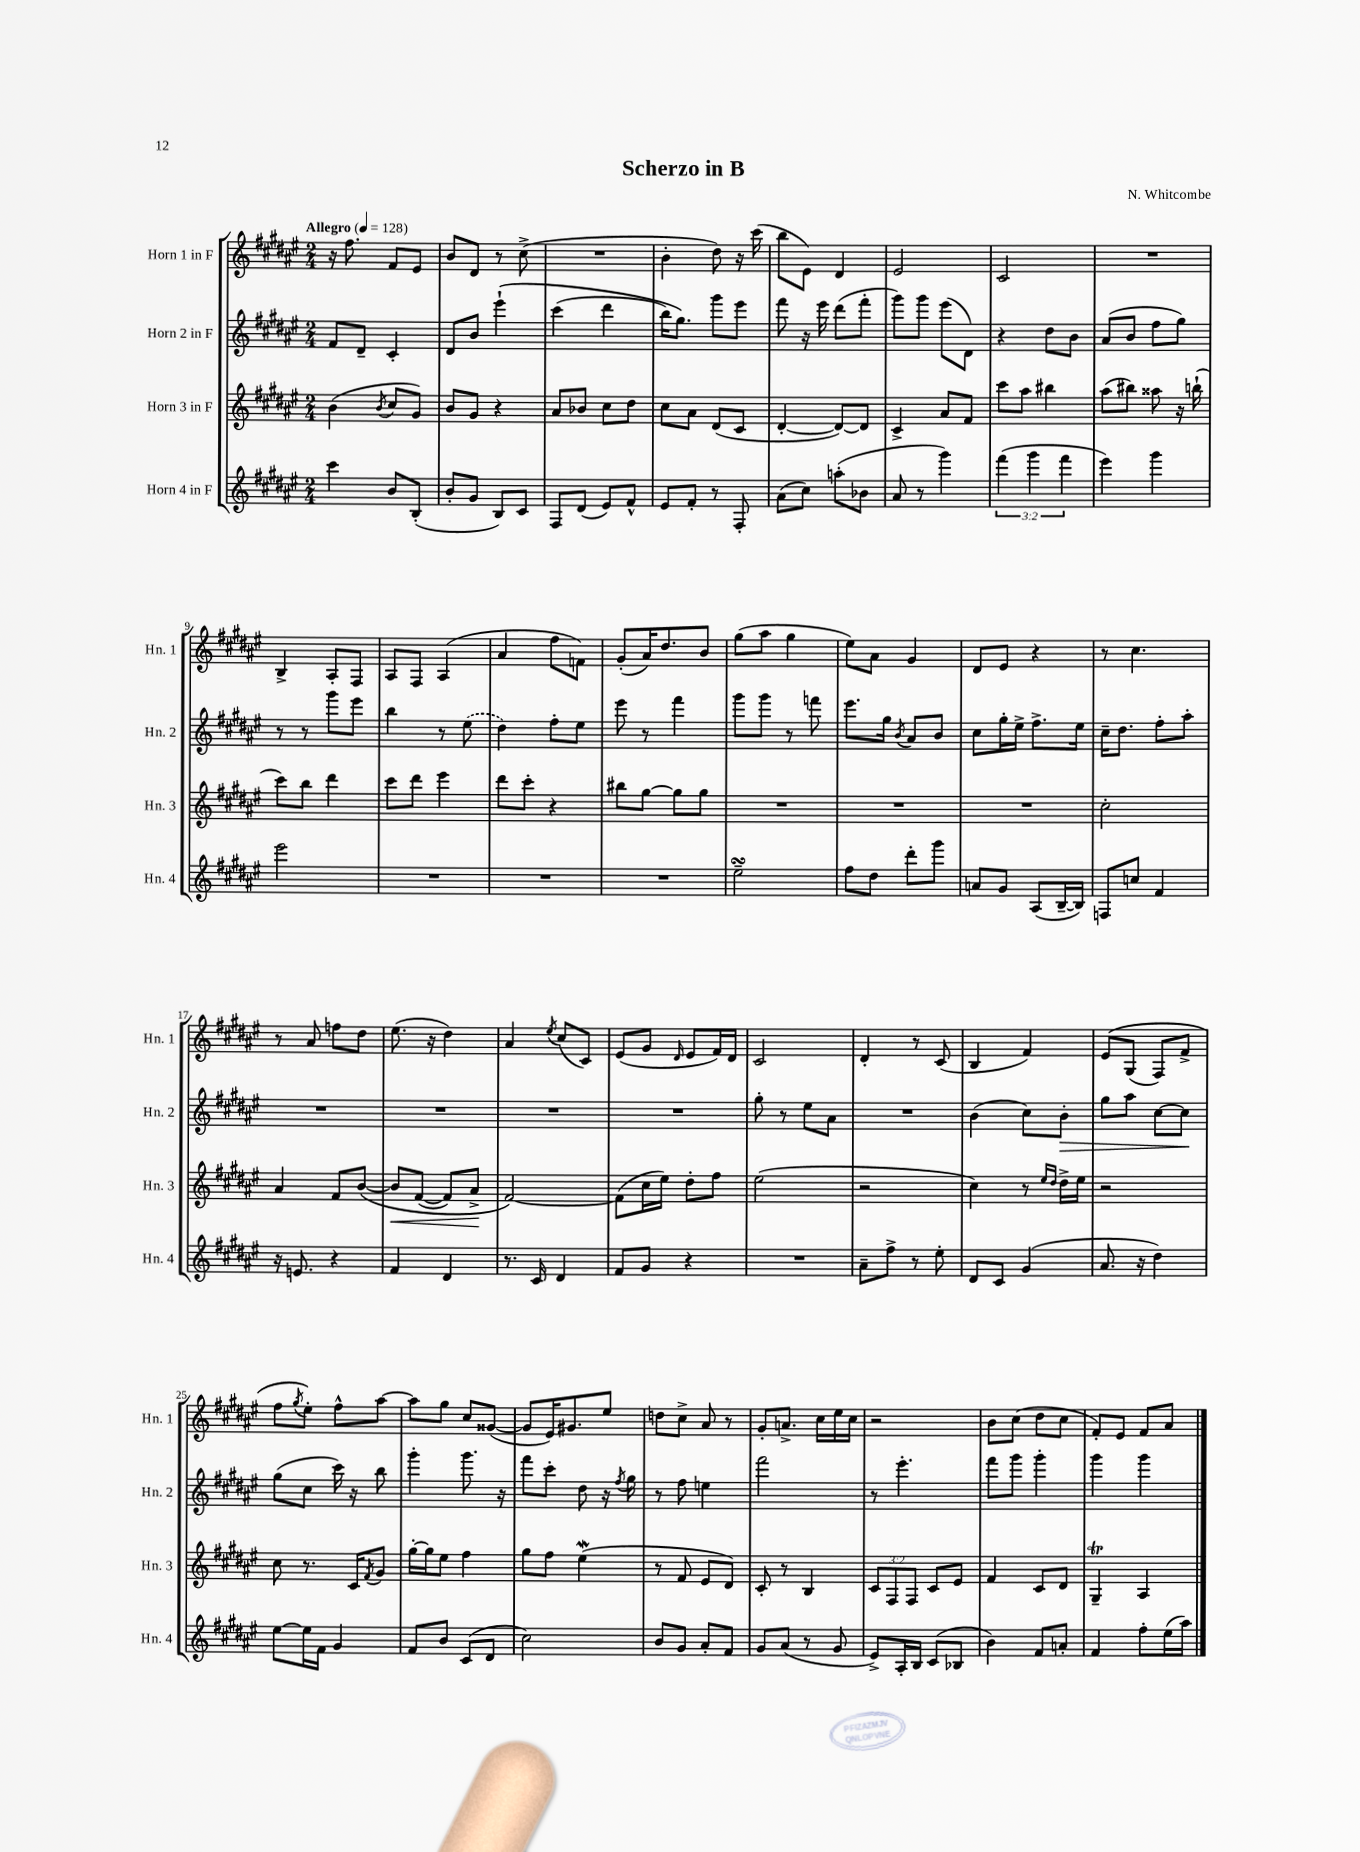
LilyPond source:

\header { title = "Scherzo in B" composer = "N. Whitcombe" }
<<
\new StaffGroup <<
\new Staff = "s0" \with { instrumentName = "Horn 1 in F" shortInstrumentName = "Hn. 1" } {
    \clef treble \key fis \major \numericTimeSignature \time 2/4 \tempo "Allegro" 4 = 128
    r16 fis''8. fis'8 eis'8 |
    b'8 dis'8 r8 cis''8->( |
    R2 |
    b'4-. dis''8) r16 cis'''16( |
    b''8 eis'8) dis'4 |
    eis'2 |
    cis'2 |
    R2 |
    b4-> ais8-. fis8 |
    ais8 fis8 ais4( |
    ais'4 fis''8 f'8) |
    gis'8-.( ais'16) dis''8. b'8 |
    gis''8( ais''8 gis''4 |
    eis''8) ais'8 gis'4 |
    dis'8 eis'8 r4 |
    r8 cis''4. |
    r8 ais'8 f''8 dis''8 |
    eis''8.( r16 dis''4) |
    ais'4 \acciaccatura { eis''8 } cis''8( cis'8) |
    eis'8( gis'8 \grace { dis'16 } eis'8 fis'16) dis'16 |
    cis'2 |
    dis'4-. r8 cis'8( |
    b4 fis'4) |
    eis'8\( gis8( fis8) fis'8-> |
    fis''8 \acciaccatura { gis''8 } eis''8-.\) fis''8-^ ais''8~ |
    ais''8 gis''8 cis''8 gisis'8~( |
    gisis'8 eis'16) gis'8. eis''8 |
    d''8 cis''8-> ais'8 r8 |
    gis'8-. a'8.-> cis''16 eis''16 cis''16 |
    r2 |
    b'8 cis''8( dis''8 cis''8 |
    fis'8-.) eis'8 fis'8 ais'8 \bar "|." |
}
\new Staff = "s1" \with { instrumentName = "Horn 2 in F" shortInstrumentName = "Hn. 2" } {
    \clef treble \key fis \major \numericTimeSignature \time 2/4
    fis'8 dis'8-- cis'4-. |
    dis'8 b'8 eis'''4-!\( |
    cis'''4( dis'''4 |
    b''16) gis''8.\) gis'''8 eis'''8 |
    fis'''8 r16 eis'''16 dis'''8( fis'''8-. |
    gis'''8) gis'''8 eis'''8( dis'8) |
    r4 dis''8 b'8 |
    ais'8( b'8 fis''8 gis''8) |
    r8 r8 gis'''8 eis'''8 |
    b''4 r8 \once \slurDashed eis''8( |
    dis''4) fis''8-. eis''8 |
    eis'''8 r8 fis'''4 |
    gis'''8 gis'''8 r8 f'''8 |
    eis'''8. gis''16 \acciaccatura { b'8 } ais'8 b'8 |
    cis''8 gis''16-. eis''16-> fis''8.-> eis''16 |
    cis''16-- dis''8. fis''8-. ais''8-. |
    R2 |
    R2 |
    R2 |
    R2 |
    gis''8-. r8 eis''8 ais'8 |
    R2 |
    b'4( cis''8) b'8-.\> |
    gis''8 ais''8 cis''8~ cis''8\! |
    gis''8( cis''8 cis'''16) r16 b''8 |
    gis'''4-. gis'''8. r16 |
    fis'''8 cis'''8-. dis''8 r16 \acciaccatura { fis''8 } gis''16 |
    r8 fis''8 e''4 |
    fis'''2 |
    r8 eis'''4.-. |
    fis'''8 gis'''8 gis'''4-. |
    gis'''4 gis'''4 \bar "|." |
}
\new Staff = "s2" \with { instrumentName = "Horn 3 in F" shortInstrumentName = "Hn. 3" } {
    \clef treble \key fis \major \numericTimeSignature \time 2/4 \override Staff.TupletNumber.text = #tuplet-number::calc-fraction-text
    b'4( \acciaccatura { b'8 } cis''8 gis'8) |
    b'8 gis'8 r4 |
    ais'8 bes'8 cis''8 dis''8 |
    cis''8 ais'8 dis'8( cis'8 |
    dis'4~-. dis'8~) dis'8 |
    cis'4-> ais'8 fis'8 |
    cis'''8 ais''8 bis''4 |
    ais''8( bis''8) aisis''8 r16 b''16-!( |
    cis'''8) b''8 dis'''4 |
    cis'''8 dis'''8 eis'''4 |
    dis'''8 cis'''8-. r4 |
    bis''8 gis''8~ gis''8 gis''8 |
    R2 |
    R2 |
    R2 |
    cis''2-. |
    ais'4 fis'8 b'8~\( |
    b'8\< fis'8~( fis'8) ais'8->\! |
    fis'2~\) |
    fis'8( cis''16 eis''16) dis''8-. fis''8 |
    eis''2( |
    r2 |
    cis''4) r8 \grace { eis''16 dis''16 } dis''16-> eis''16 |
    r2 |
    cis''8 r8. cis'16 \acciaccatura { fis'8 } gis'8 |
    gis''16~-. gis''16 eis''8 fis''4 |
    gis''8 fis''8 eis''4\mordent( |
    r8 fis'8 eis'8 dis'8) |
    cis'8-. r8 b4 |
    \tuplet 3/2 { cis'8 fis8 fis8 } cis'8 eis'8 |
    fis'4 cis'8 dis'8 |
    gis4--\trill ais4 \bar "|." |
}
\new Staff = "s3" \with { instrumentName = "Horn 4 in F" shortInstrumentName = "Hn. 4" } {
    \clef treble \key fis \major \numericTimeSignature \time 2/4 \override Staff.TupletNumber.text = #tuplet-number::calc-fraction-text
    cis'''4 b'8 b8-.( |
    b'8-. gis'8 b8) cis'8 |
    fis8 dis'8( eis'8) fis'8-^ |
    eis'8 fis'8-. r8 fis8-. |
    ais'8( cis''8) a''8-.( bes'8 |
    ais'8 r8 gis'''4) |
    \tuplet 3/2 { fis'''4( gis'''4 fis'''4 } |
    eis'''4) gis'''4 |
    eis'''2 |
    R2 |
    R2 |
    R2 |
    eis''2--\turn |
    fis''8 dis''8 dis'''8-. gis'''8 |
    a'8 gis'8 ais8( b16~-- b16) |
    f8 c''8 fis'4 |
    r16 e'8. r4 |
    fis'4 dis'4 |
    r8. cis'16 dis'4 |
    fis'8 gis'8 r4 |
    R2 |
    ais'8-- fis''8-> r8 eis''8-. |
    dis'8 cis'8 gis'4( |
    ais'8. r16 dis''4) |
    eis''8~ eis''16 fis'16 gis'4 |
    fis'8 b'8 cis'8( dis'8 |
    cis''2) |
    b'8 gis'8 ais'8-. fis'8 |
    gis'8 ais'8( r8 gis'8 |
    eis'8->) ais16-. b16 cis'8( bes8 |
    b'4) fis'8 a'8-. |
    fis'4 fis''8-. eis''16( ais''16) \bar "|." |
}
>>
>>
